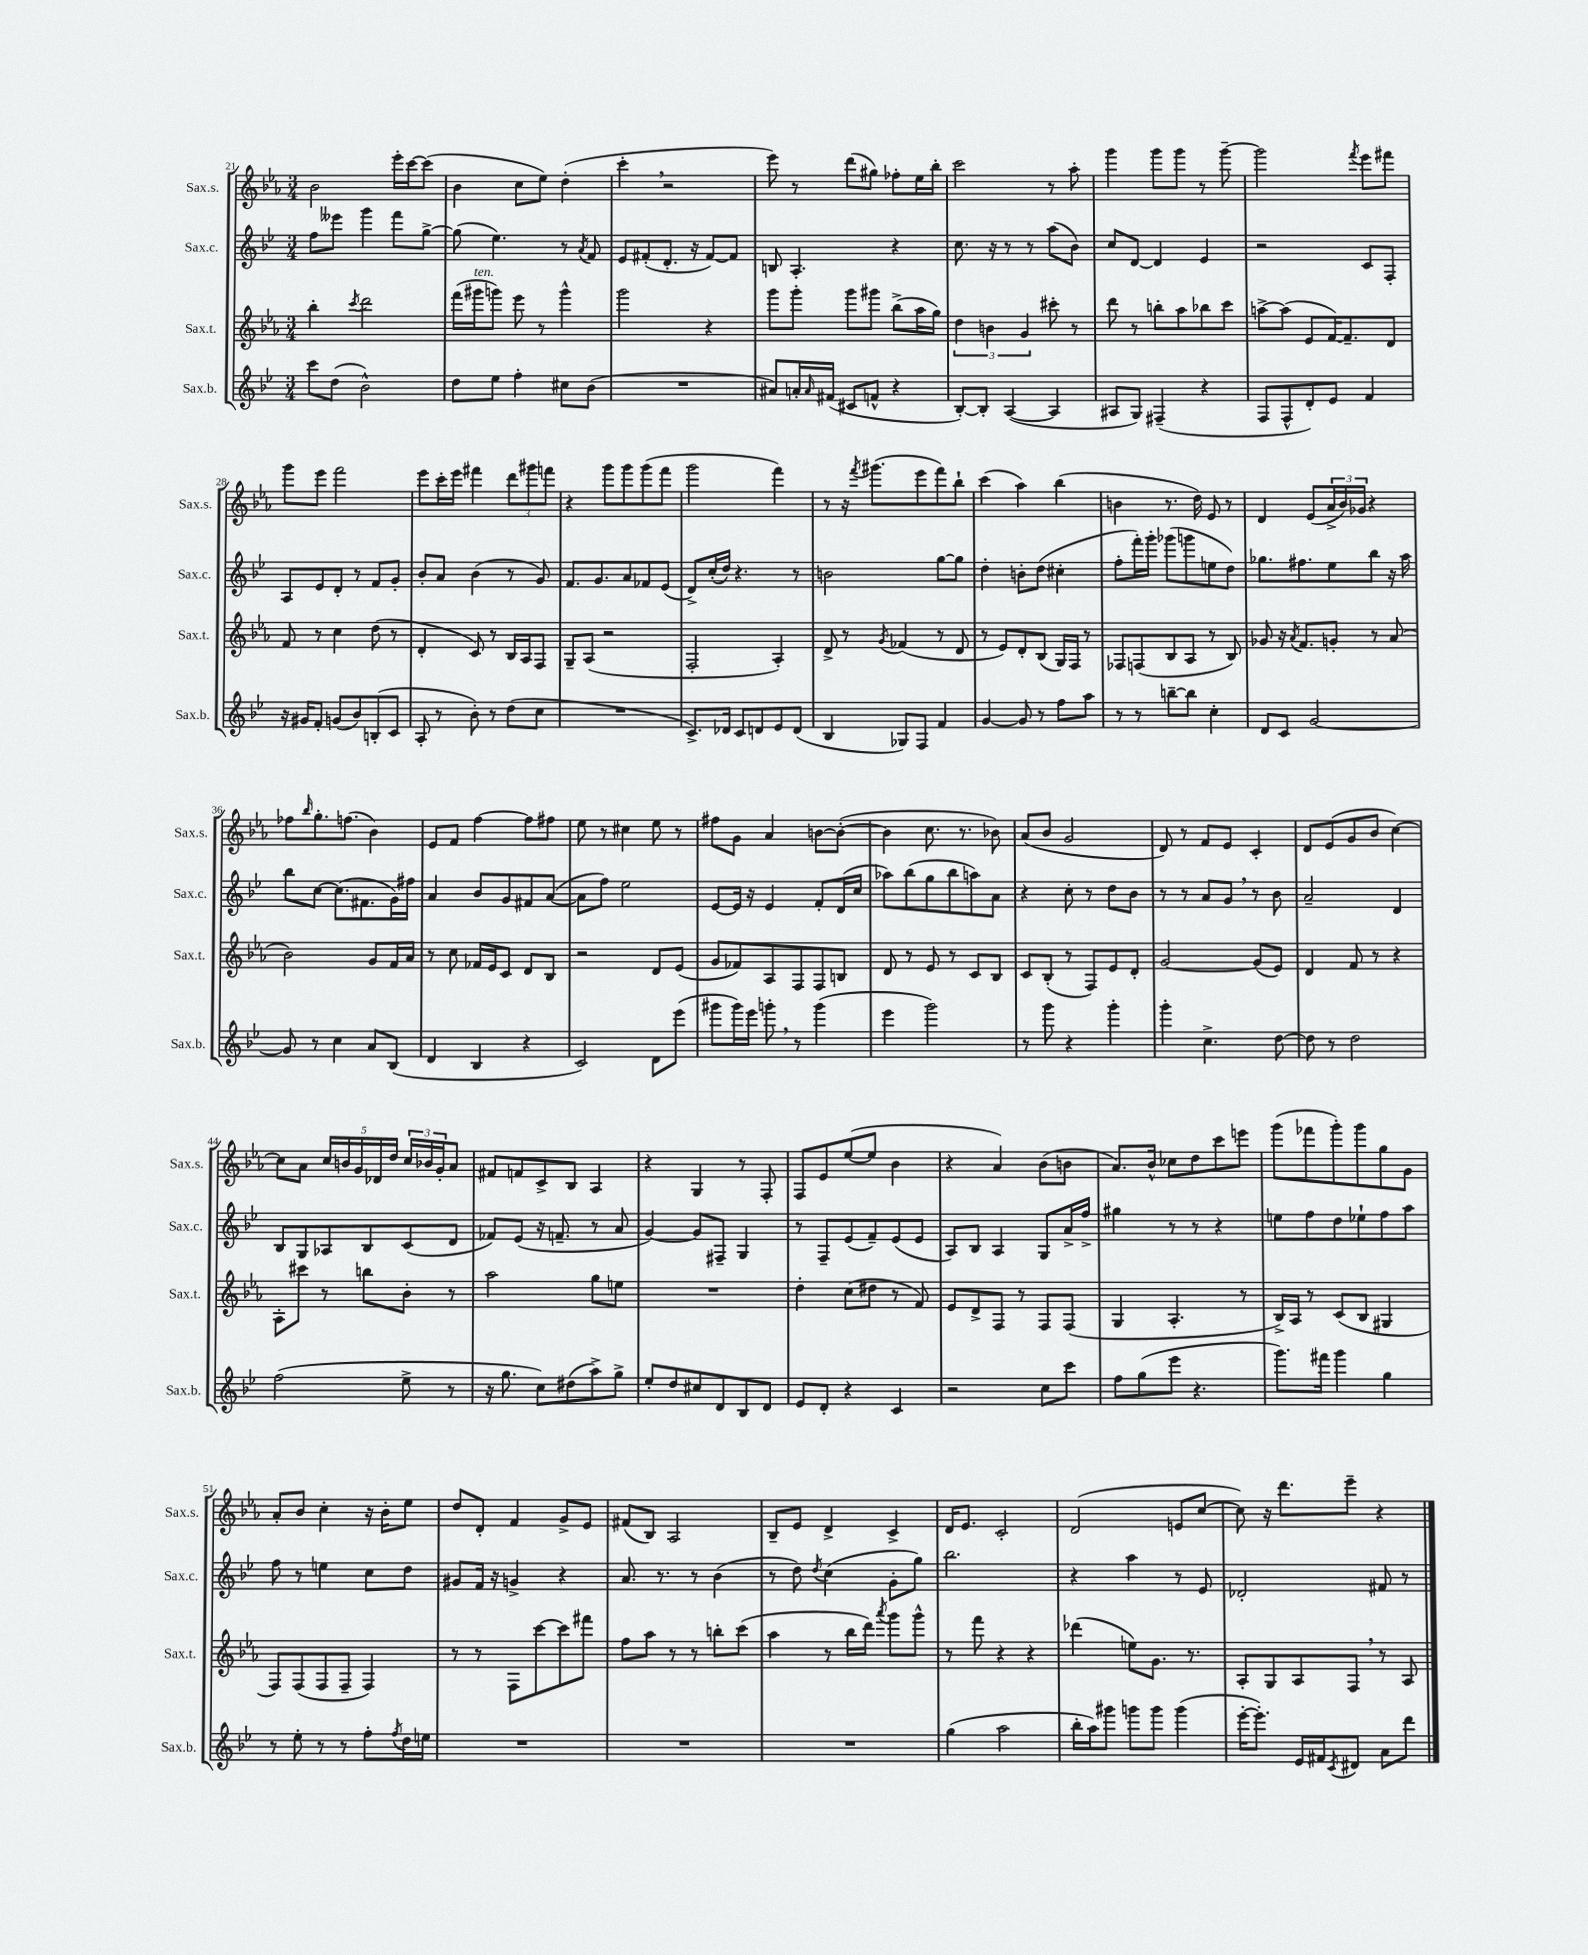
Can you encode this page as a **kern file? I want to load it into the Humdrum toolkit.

**kern	**kern	**kern	**kern
*staff4	*staff3	*staff2	*staff1
*clefG2	*clefG2	*clefG2	*clefG2
*k[b-e-]	*k[b-e-a-]	*k[b-e-]	*k[b-e-a-]
*M3/4	*M3/4	*M3/4	*M3/4
8ccc	4bb-'	8ff	2b-
(8dd	.	8eee--	.
.	8qccc	.	.
2b-^^)	2ddd	4ggg	.
.	.	8fff	16eee-'
.	.	.	[16ccc
.	.	[8gg^	(8ccc]
=	=	=	=
8dd	(16fff	(8gg]	4b-
.	16ggg#	.	.
8ee-	8ggg)	4.ee-)	.
4ff'	8eee-	.	8cc
.	8r	.	8ee-)
8cc#	4ggg^^	8r	(4dd'
.	.	8qa	.
(8b-	.	8f	.
=	=	=	=
2.r	2ggg	8e-	4ccc'
.	.	(8f#'	.
.	.	8.d'	2r
.	.	16r	.
.	4r	[8f#)	.
.	.	8f#]	.
=	=	=	=
8a#)	8ggg	8B	8eee-)
16a'	8ggg'	4.A'	8r
16qqa	.	.	.
(16f#	.	.	.
8c#	8ggg	.	(8ddd
8f^^	8ggg#	.	8gg#)
4r	(8bb-^	4r	8ff-'
.	16aa-	.	16ee-
.	16gg)	.	16bb-'
=	=	=	=
[8B-')	6dd	8.cc	2ccc
8B-']	.	.	.
.	6b	.	.
.	.	16r	.
([4A	.	8r	.
.	6g	.	.
.	.	8r	.
4A]	8ccc#'	(8aa	8r
.	8r	8b-)	8aa-'
=	=	=	=
8A#	8ddd	8cc	4ggg
8G)	8r	[8d	.
(4F#~	8bb'	4d]	8ggg
.	8aa-	.	8ggg
4r	8bb-	4e-	8r
.	8ccc	.	[8ggg~
=	=	=	=
8F	[8aa^	2r	2ggg]
8F^^	(8aa]	.	.
8d')	8e-	.	.
8e-	[16f)	.	.
.	8.f~]	.	.
.	.	.	8qfff
4f	.	8c	8eee-
.	8d	8F'	8fff#
=	=	=	=
16r	8f	8A	8ggg
16g#	.	.	.
8f'	8r	8e-	8eee-
(8g	4cc	8d'	2fff
8b-)	.	8r	.
(8B'	(8dd	8f	.
8c	8r	8g'	.
=	=	=	=
8A'	4d'	8b-'	8eee-
8r	.	8a	16ccc'
.	.	.	16eee-
8b-')	8c)	(4b-	4fff#
8r	8r	.	.
(8dd	16B-	8r	12ddd
.	16A-	.	.
.	.	.	12ggg#
8cc	8F	8g)	.
.	.	.	12fff
=	=	=	=
2.r	8G~	8.f	4r
.	(8A-	.	.
.	.	8.g	.
.	2r	.	8ggg
.	.	8a	8ggg
.	.	8f-	(8ggg
.	.	(8e-	8fff
=	=	=	=
8.c^)	2F'	8d^)	2ggg
.	.	(16cc'	.
16d-	.	16dd)	.
8c	.	4.r	.
8d	.	.	.
8e-	4A-')	.	4fff)
(8d	.	8r	.
=	=	=	=
4B-	8d^	2b	8r
.	8r	.	16r
.	.	.	8qfff
.	.	.	(8.ggg#
.	8qg	.	.
8G-)	(4f-	.	.
8F	.	.	8eee-
4f	8r	[8gg	8fff)
.	8d	8gg]	8bb-`
=	=	=	=
[4g	8r	4dd'	(4ccc
.	8e-)	.	.
8g]	8d'	8b'	4aa-)
8r	(8B-	(8dd	.
8ff	16G)	4cc#'	(4bb-
.	16F	.	.
8aa	8r	.	.
=	=	=	=
8r	8F-	8ff'	4b
8r	(8F	16fff')	.
.	.	16ggg'	.
[8bb~	8B-	(8ggg-	8.r
8bb]	8A-	8ggg	.
.	.	.	16dd)
4cc'	8r	8ee	8e-
.	8B-)	8dd)	8r
=	=	=	=
8d	8g-	8.gg-	4d
8c	16r	.	.
.	8qa-	.	.
.	8.f	8.ff#	.
[2g	.	.	(8e-
.	8g'	8ee-	24a-^
.	.	.	24b-)
.	.	.	24g-
.	8r	8bb-	4r
.	(8a-	16r	.
.	.	16aa	.
=	=	=	=
8g]	2b-)	8bb-	8ff-
.	.	.	16qqbb-
8r	.	[8cc	8.gg'
4cc	.	(8.cc]	.
.	.	.	(8.ff
.	.	8.f#	.
8a	8g	.	4b-)
(8B-	16f	16g)	.
.	16a-	16ff#	.
=	=	=	=
4d	8r	4a	8e-
.	8cc	.	8f
4B-	16f-	8b-	[4ff
.	16e-	.	.
.	8c	8g	.
4r	8d	8f#	8ff]
.	8B-	([8a	8ff#
=	=	=	=
2c)	2r	8a]	8ee-
.	.	8ff)	8r
.	.	2ee-	4cc#
8d	8d	.	8ee-
(8eee-	(8e-	.	8r
=	=	=	=
8ggg#	8g	[8e-	8ff#
16ggg#)	8f-)	16e-]	8g
16eee-	.	16r	.
8ggg'	8A-	4e-	4a-
8r	8F	.	.
(4ggg	8F	8f'	[8b
.	8B	(16d	(8b'_
.	.	16cc	.
=	=	=	=
4eee-	8d	8aa-)	4b]
.	8r	(8bb-	.
2ggg)	8e-	8gg	8.cc
.	8r	8bb-	.
.	.	.	8.r
.	8c	8aa)	.
.	8B-	8a	8b-)
=	=	=	=
8r	8c	4r	(8a-
8ggg	(8B-'	.	8b-
4r	8r	8cc'	2g
.	8F)	8r	.
4ggg'	8e-	8dd	.
.	8d'	8b-	.
=	=	=	=
4ggg'	[2g	8r	8d)
.	.	8r	8r
4.cc^	.	8a	8f
.	.	8g	8e-
.	(8g]	8r	4c'
[8dd	8e-)	8b-	.
=	=	=	=
8dd]	4d	2a~	8d
8r	.	.	(8e-
2dd	8f	.	8g
.	8r	.	8b-
.	4r	4d	[4cc)
=	=	=	=
(2ff	8A-'	8B-	8cc]
.	8ccc#	8G	8a-
.	8r	8A-	20cc
.	.	.	20b
.	.	.	20g
.	8bb	8B-	.
.	.	.	20d-
.	.	.	20dd
8ee-^	8b-'	(8c	24cc
.	.	.	24b-
.	.	.	24g'
8r	8r	8d	8a-
=	=	=	=
16r	2aa-	8f-)	8f#
8.gg	.	.	.
.	.	(8e-	8f
8cc)	.	16r	8c^
.	.	8.f~	.
(8dd#	.	.	8B-
8aa^)	8gg	8r	4A-
8gg^	8ee	8a	.
=	=	=	=
8ee-'	2.r	[4g)	4r
8dd	.	.	.
8cc#	.	8g]	4G
8d	.	8F#~	.
8B-	.	4G	8r
8d	.	.	8F'
=	=	=	=
8e-	4dd'	8r	8F
8d'	.	8F~	8e-
4r	(8cc	(8e-	([8ee-
.	8dd#	8f~)	8ee-]
4c	8r	(8e-	4b-
.	8f)	8e-	.
=	=	=	=
2r	8e-	8A)	4r
.	8d^	8B-	.
.	8F	4A	4a-)
.	8r	.	.
8cc	8F	8G	(8b-
8ccc	(8F	16a^	8b
.	.	16ff^	.
=	=	=	=
8ff	4G	4gg#	8.a-)
(8gg	.	.	.
.	.	.	16b-^^
8eee-	4.A-'	8r	8cc-
4.r	.	8r	8dd
.	.	4r	8ccc
.	8r	.	8eee
=	=	=	=
8.ggg)	16B-^)	8ee	(8ggg
.	16A-	.	.
.	8r	8ff	8fff-
16fff#	.	.	.
4ggg	(8c	8dd	8ggg')
.	8B-	8ee-`	8ggg
4gg	4G#	8ff	8gg
.	.	8aa	8g
=	=	=	=
8r	8F)	8ff	8a-'
8ee-'	(8F	8r	8b-
8r	8F	4ee	4cc'
8r	8F~	.	.
8ff'	4F)	8cc	16r
.	.	.	16b-'
8qff	.	.	.
16dd	.	8dd	8ee-
16ee	.	.	.
=	=	=	=
2.r	8r	8g#	8dd
.	8r	16f	8d'
.	.	16r	.
.	8F	4g^	4f
.	[8ccc	.	.
.	8ccc]	4r	8g^
.	8fff#	.	8e-
=	=	=	=
2.r	8ff	8.a	(8f#
.	8aa-	.	8B-)
.	.	8.r	.
.	8r	.	2A-
.	8r	8r	.
.	8bb'	(4b-	.
.	(8ccc	.	.
=	=	=	=
2.r	4aa-	8r	8B-~
.	.	8dd)	8e-
.	.	8qdd	.
.	8r	(4cc	4d^
.	16bb-	.	.
.	16ddd)	.	.
.	8qaaa-	.	.
.	8ggg	8g'	4c^
.	8ggg^^	8gg)	.
=	=	=	=
(4gg	8r	2.bb-	16d
.	.	.	8.e-
.	8fff	.	.
2aa	4r	.	2c'
.	4r	.	.
=	=	=	=
16bb-'	(4ddd-	4r	(2d
16aa)	.	.	.
8ggg#	.	.	.
8ggg	8ee)	4aa	.
8ggg	8.g	.	.
(4ggg	.	8r	8e
.	8.r	.	.
.	.	8e-	[8cc
=	=	=	=
[16eee-'	8A-'	2d-'	8cc])
8.eee-'])	.	.	.
.	8G	.	16r
.	.	.	8.ddd
16e-	8A-	.	.
16f#	.	.	.
8qc	.	.	.
8d#	8F	.	8eee-~
8a	8r	8f#	4r
8ddd	8A-	8r	.
==	==	==	==
*-	*-	*-	*-
